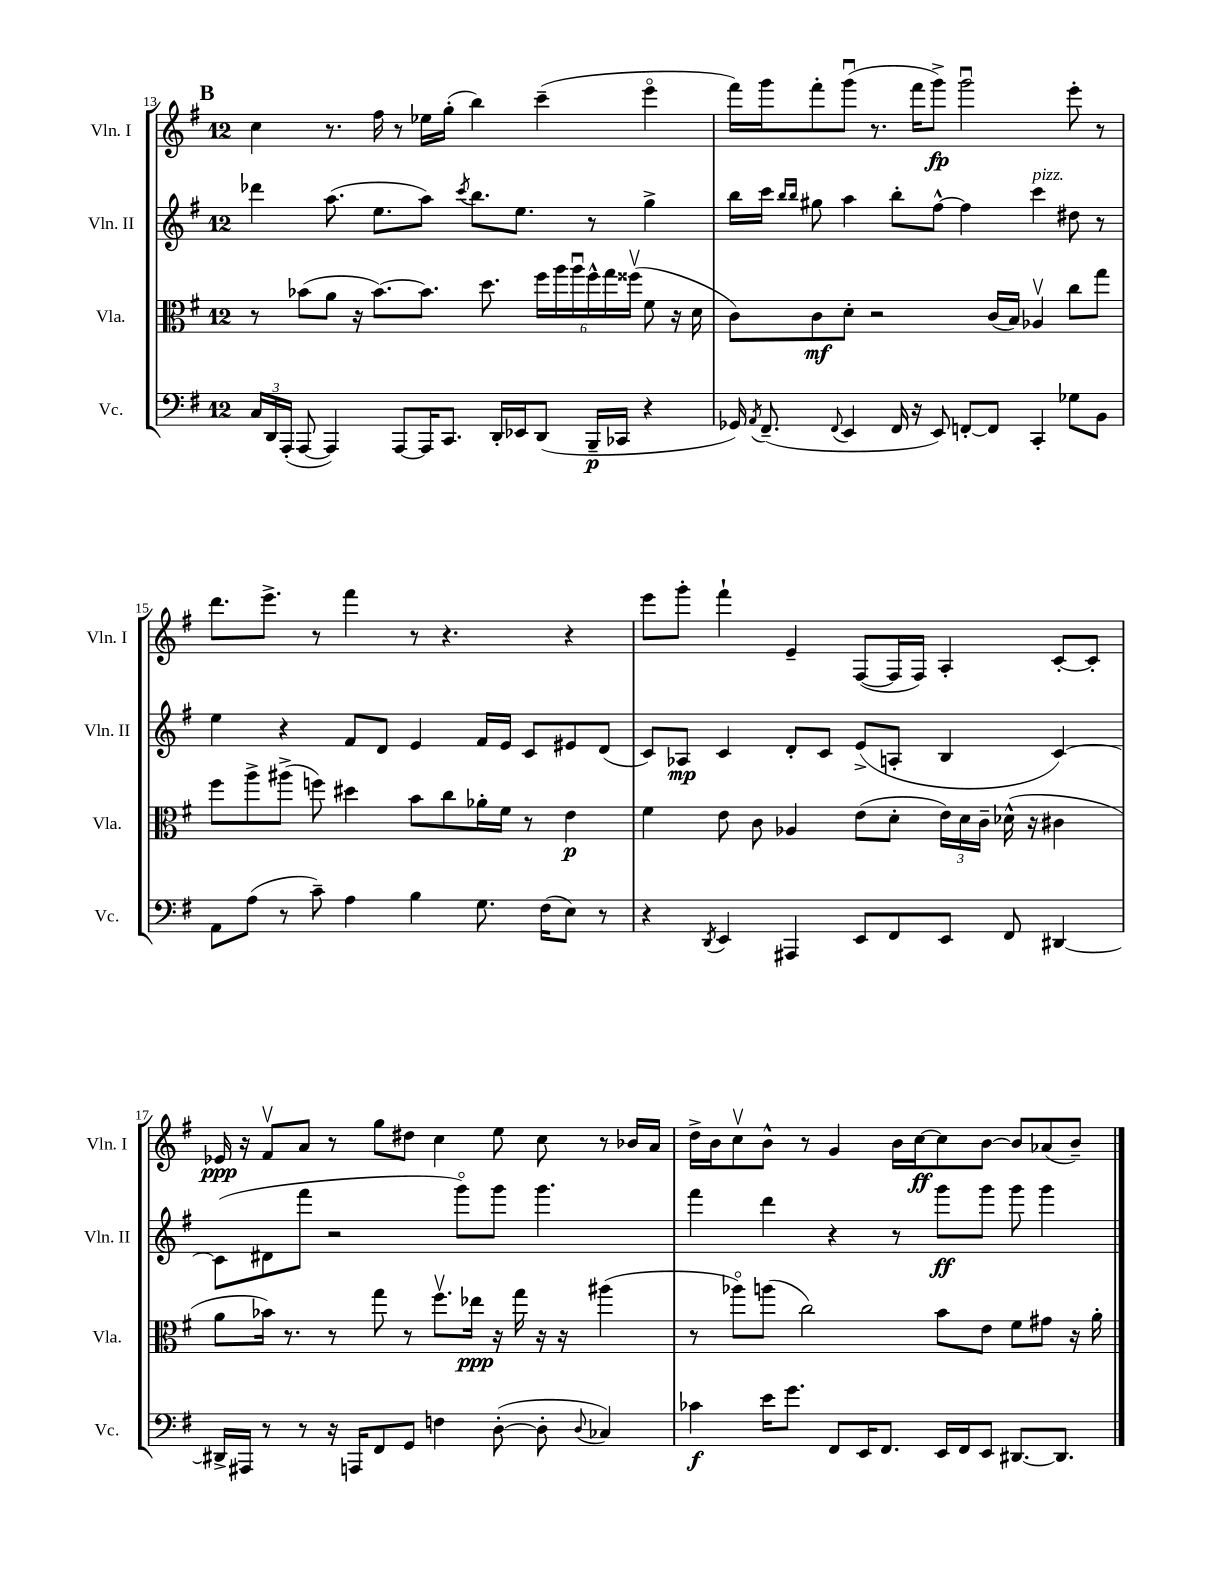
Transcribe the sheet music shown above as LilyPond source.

<<
\new StaffGroup <<
\new Staff = "s0" \with { instrumentName = "Vln. I" shortInstrumentName = "Vln. I" } {
    \clef treble \key g \major \once \override Staff.TimeSignature.style = #'single-digit \time 12/8
    \autoBeamOff \mark \markup { \bold "B" } c''4 r8. fis''16 r8 ees''16[ g''16]-.( b''4) c'''4--( e'''4\flageolet |
    fis'''16[) g'''16 fis'''8-. g'''8]\downbow( r8. fis'''16[ g'''8]->\fp) g'''2\downbow e'''8-. r8 |
    d'''8.[ e'''8.]-> r8 fis'''4 r8 r4. r4 |
    e'''8[ g'''8]-. fis'''4-! e'4-- fis8[~( fis16 fis16]) a4-. c'8[~-. c'8]-. |
    ees'16\ppp r16 fis'8[\upbow a'8] r8 g''8[ dis''8] c''4 e''8 c''8 r8 bes'16[ a'16] |
    d''16[-> b'16 c''8\upbow b'8]-^ r8 g'4 b'16[ c''16~\ff c''8 b'8]~ b'8[ aes'8( b'8]--) \bar "|." |
}
\new Staff = "s1" \with { instrumentName = "Vln. II" shortInstrumentName = "Vln. II" } {
    \clef treble \key g \major \once \override Staff.TimeSignature.style = #'single-digit \time 12/8
    \autoBeamOff \mark \markup { \bold "B" } des'''4 a''8.( e''8.[ a''8]) \acciaccatura { c'''8 } b''8.[ e''8.] r8 g''4-> |
    b''16[ c'''16] \grace { b''16[ b''16] } gis''8 a''4 b''8[-. fis''8]~-^ fis''4 c'''4^\markup { \italic "pizz." } dis''8 r8 |
    e''4 r4 fis'8[ d'8] e'4 fis'16[ e'16] c'8[ eis'8 d'8]( |
    c'8[) aes8]\mp c'4 d'8[-. c'8] e'8[->( a8]-. b4 c'4~) |
    c'8[( dis'8 fis'''8] r2 g'''8[\flageolet) g'''8] g'''4. |
    fis'''4 d'''4 r4 r8 g'''8[\ff g'''8] g'''8 g'''4 \bar "|." |
}
\new Staff = "s2" \with { instrumentName = "Vla." shortInstrumentName = "Vla." } {
    \clef alto \key g \major \once \override Staff.TimeSignature.style = #'single-digit \time 12/8
    \autoBeamOff \mark \markup { \bold "B" } r8 bes'8[( a'8] r16 bes'8.[~) bes'8.] d''8. \tuplet 6/4 { fis''16[ a''16 a''16\downbow fis''16-^ g''16 fisis''16]\upbow( } fis'8 r16 d'16 |
    c'8[) c'8\mf d'8]-. r2 c'16[( b16]) aes4\upbow c''8[ g''8] |
    fis''8[ a''8-> ais''8]->( f''8) dis''4 b'8[ c''8 aes'16-. fis'16] r8 e'4\p |
    fis'4 e'8 c'8 aes4 e'8[( d'8]-. \tuplet 3/2 { e'16[) d'16 c'16]-- } des'16-^( r16 cis'4 |
    a'8[ bes'16]) r8. r8 g''8 r8 fis''8.[\upbow ees''16]\ppp r16 g''16 r16 r16 ais''4( |
    r8 aes''8[\flageolet) a''8]( c''2) b'8[ e'8] fis'8[ gis'8] r16 a'16-. \bar "|." |
}
\new Staff = "s3" \with { instrumentName = "Vc." shortInstrumentName = "Vc." } {
    \clef bass \key g \major \once \override Staff.TimeSignature.style = #'single-digit \time 12/8
    \autoBeamOff \mark \markup { \bold "B" } \tuplet 3/2 { c16[ d,16 a,,16]-.( } a,,8~ a,,4) a,,8[~ a,,16 c,8.] d,16[-. ees,16 d,8]( b,,16[--\p ces,16] r4 |
    ges,16) \acciaccatura { a,8 } fis,8.--( \appoggiatura { fis,8 } e,4 fis,16 r16 e,8) f,8[~-. f,8] c,4-. ges8[ b,8] |
    a,8[ a8]( r8 c'8--) a4 b4 g8. fis16[( e8]) r8 |
    r4 \acciaccatura { d,8 } e,4 ais,,4 e,8[ fis,8 e,8] fis,8 dis,4~ |
    dis,16[-> ais,,16] r8 r8 r16 a,,16[ fis,8 g,8] f4 d8~-.( d8-. \appoggiatura { d8 } ces4) |
    ces'4\f e'16[ g'8.] fis,8[ e,16 fis,8.] e,16[ fis,16 e,8] dis,8.[~ dis,8.] \bar "|." |
}
>>
>>
\layout { \context { \Score currentBarNumber = #13 } }
